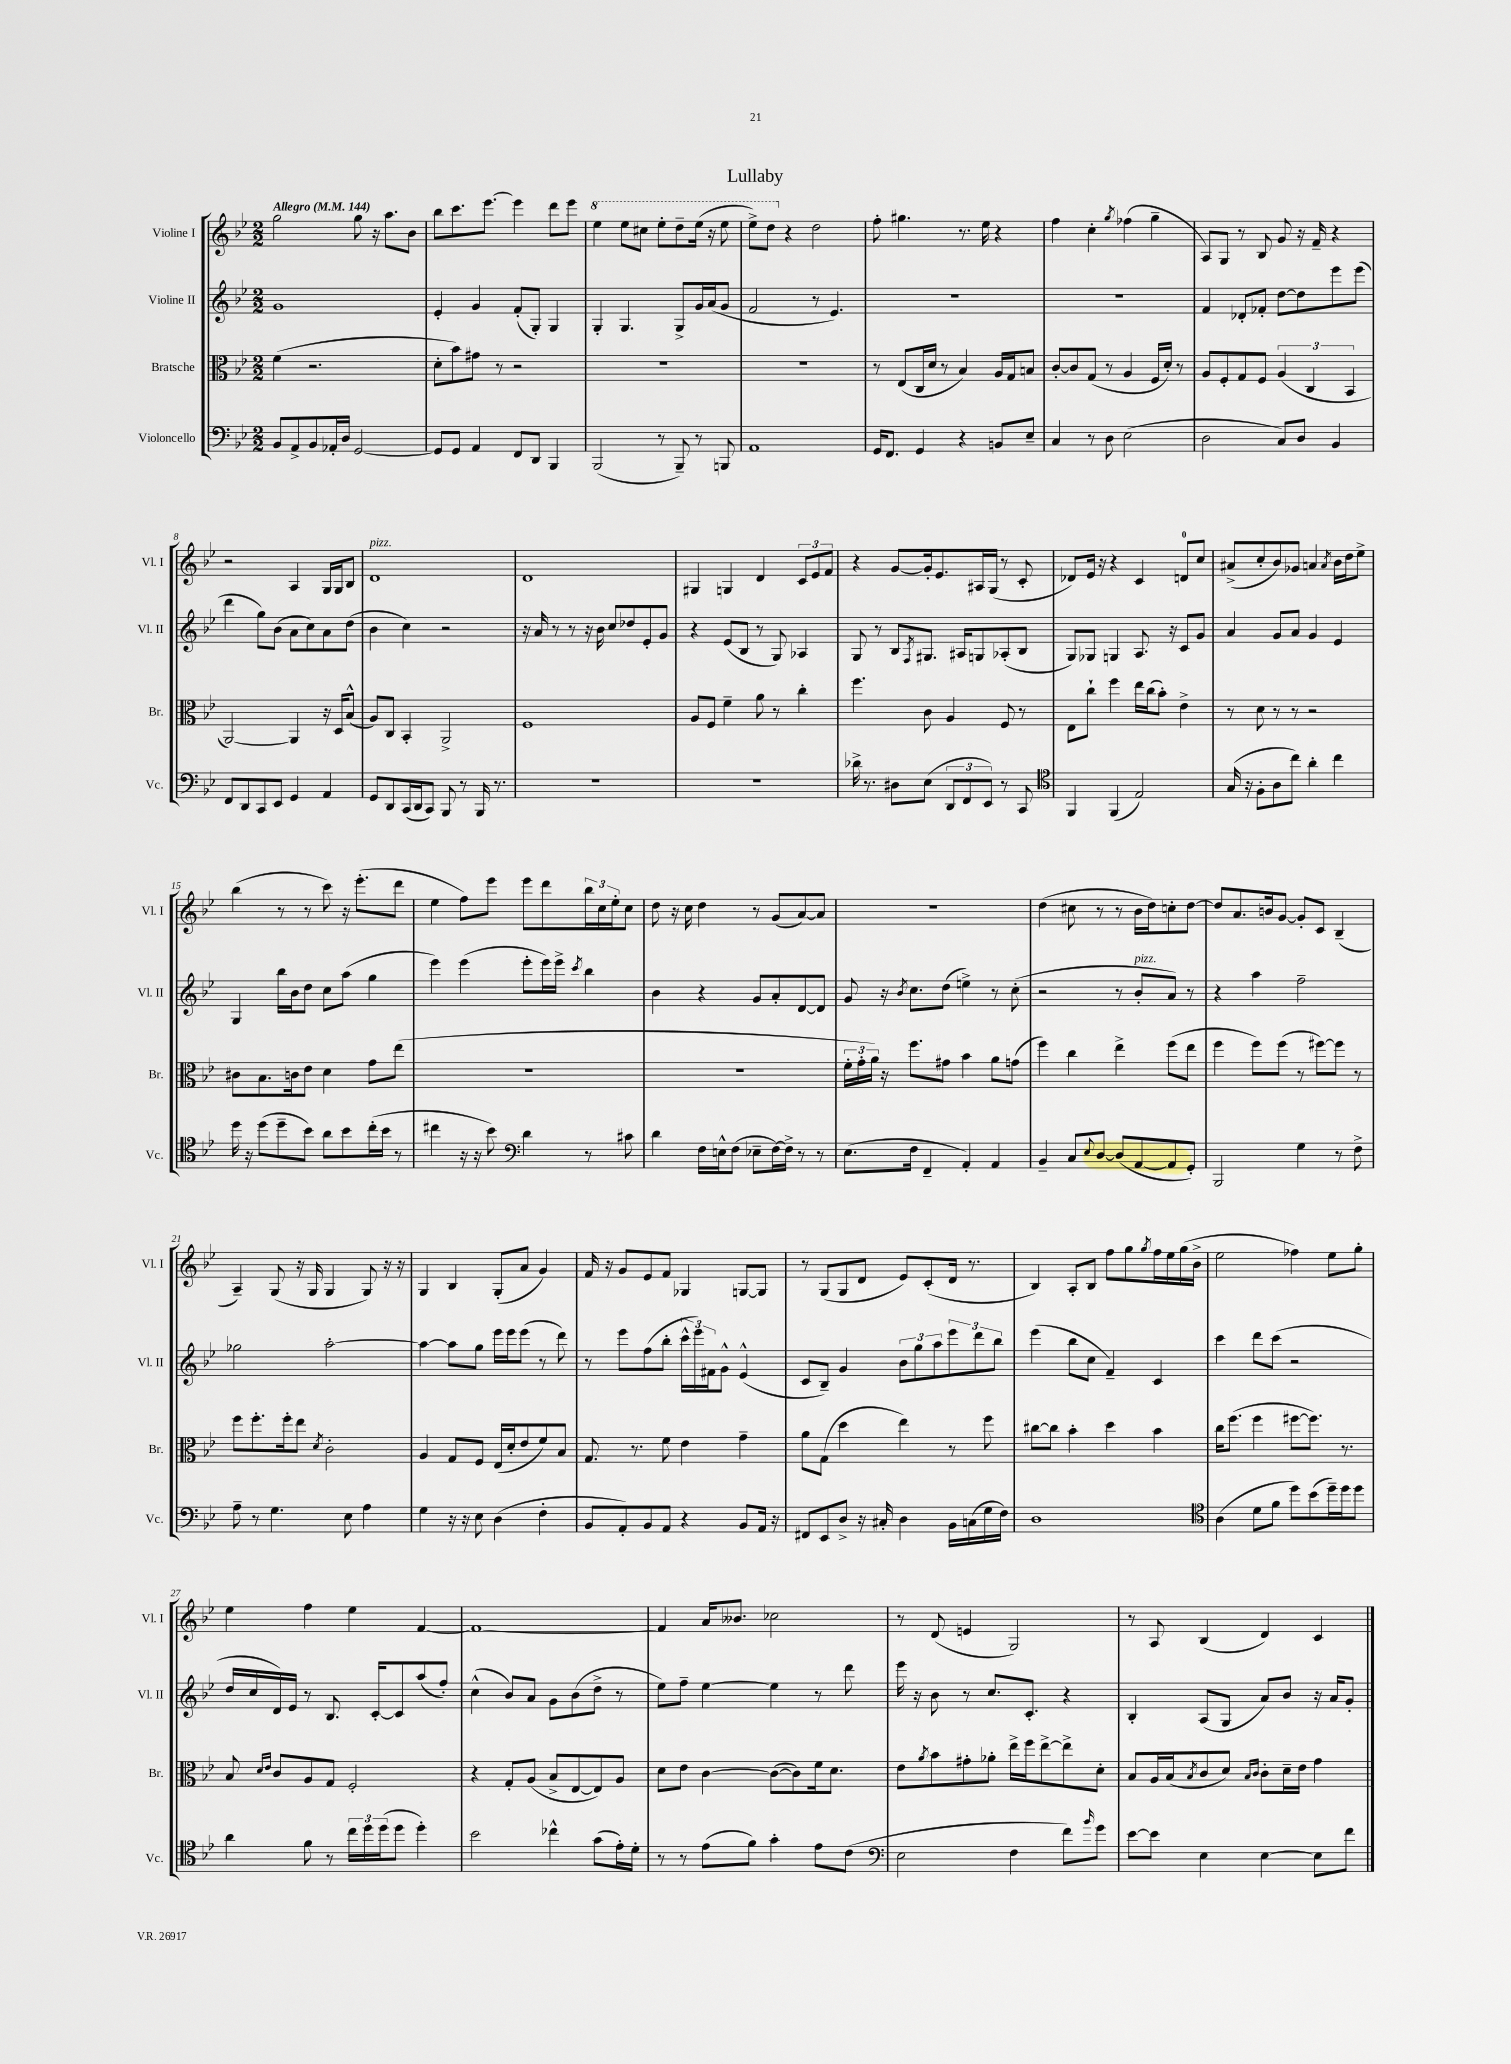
\header { title = "Lullaby" }
<<
\new StaffGroup <<
\new Staff = "s0" \with { instrumentName = "Violine I" shortInstrumentName = "Vl. I" } {
    \clef treble \key bes \major \numericTimeSignature \time 2/2 \tempo "Allegro" 4 = 144
    g''2 g''8 r16 a''8. bes'8 |
    bes''8 c'''8. ees'''8.~ ees'''4 d'''8 ees'''8 |
    \ottava #1 ees'''4 ees'''8 cis'''8 ees'''8-. d'''8-- ees'''16( r16 ees'''8 |
    ees'''8->) d'''8 \ottava #0 r4 d''2 |
    f''8-. gis''4. r8. ees''16 r4 |
    f''4 c''4-. \acciaccatura { g''8 } fes''4( g''4-- |
    a8) g8 r8 bes8 g'8 r16 f'16-- r4 |
    r2 a4 g16 g16 bes8 |
    d'1^\markup { \italic "pizz." } |
    d'1 |
    gis4 g4 d'4 \tuplet 3/2 { c'8 ees'8 f'8 } |
    r4 g'8~ g'16-. ees'8. ais16 g16( r8 c'8-. |
    des'8) ees'16 r16 r4 c'4 d'8-0 c''8 |
    ais'8->( c''8-. bes'8) ges'8 a'4 \acciaccatura { a'8 } bes'16 d''16 ees''8-> |
    bes''4( r8 r8 c'''8) r16 ees'''8.-.( d'''8 |
    ees''4 f''8) ees'''8 ees'''8 d'''8 \tuplet 3/2 { bes''16 c''16 ees''16-. } c''8 |
    d''8 r16 c''16 d''4 r8 g'8( a'8~) a'8 |
    r1 |
    d''4( cis''8 r8 r8 bes'16 d''16) c''8-. d''8~ |
    d''8 a'8. b'16 g'8~ g'8-. c'8 bes4--( |
    a4--) g8( r16 g16 g4 g8) r16 r16 |
    g4 bes4 g8-.( a'8 g'4) |
    f'16 r16 g'8 ees'8 f'8 ges4 g8~ g8 |
    r8 g8( g8 d'8 ees'8) c'8-.( d'16 r8. |
    bes4) a8-. bes8 f''8 g''8 \acciaccatura { g''8 } f''16 ees''16 g''16( bes'16-> |
    ees''2 fes''4) ees''8 g''8-. |
    ees''4 f''4 ees''4 f'4~ |
    f'1~ |
    f'4 a'16 beses'8. ces''2 |
    r8 d'8( e'4 g2) |
    r8 a8 bes4( d'4) c'4 \bar "|." |
}
\new Staff = "s1" \with { instrumentName = "Violine II" shortInstrumentName = "Vl. II" } {
    \clef treble \key bes \major \numericTimeSignature \time 2/2
    g'1 |
    ees'4-. g'4 f'8-.( g8-.) g4 |
    g4-. g4. g8-> g'16 a'16( g'8 |
    f'2 r8 ees'4.) |
    R1 |
    R1 |
    f'4 des'8-. fes'8-. d''8~ d''8 ees'''8 ees'''8( |
    d'''4 g''8) bes'8( a'8 c''8) a'8 d''8( |
    bes'4 c''4) r2 |
    r16 a'16 r8 r8 r16 bes'16 c''8 des''8 ees'8-. g'8 |
    r4 ees'8( bes8 r8 g8) aes4 |
    g8 r8 bes8 \acciaccatura { f8 } gis8. ais16 g8 aes8-.( bes8 |
    g8) ges8 g4 a8. r16 c'8 g'8 |
    a'4 g'8 a'8 g'4 ees'4 |
    g4 bes''16 bes'16 d''8 c''8 a''8( g''4 |
    ees'''4) ees'''4( ees'''8-. ees'''16) ees'''16-> \acciaccatura { c'''8 } bes''4 |
    bes'4 r4 g'8 a'8-. d'8~ d'8 |
    g'8 r16 \acciaccatura { bes'8 } c''8. d''8( e''4->) r8 c''8-.( |
    r2 r8 bes'8-.^\markup { \italic "pizz." } a'8) r8 |
    r4 a''4 f''2-- |
    ges''2 a''2~-. |
    a''4~ a''8 g''8 ees'''16 ees'''16 ees'''8( r8 d'''8) |
    r8 ees'''8 f''8( bes''8-. \tuplet 3/2 { c'''16-^ ees'''16) fis'16 } g'8-^ ees'4-^( |
    c'8 bes8--) g'4 \tuplet 3/2 { bes'8 g''8 a''8 } \tuplet 3/2 { ees'''8 d'''8 bes''8 } |
    ees'''4( bes''8 c''8 f'4--) c'4 |
    c'''4 d'''8 c'''8( r2 |
    d''16 c''16 d'16) ees'16 r8 bes8. c'16~-. c'8 a''8( f''8-.) |
    c''4-^( bes'8) a'8 g'8 bes'8( d''8-> r8 |
    ees''8) f''8-- ees''4~ ees''4 r8 d'''8 |
    ees'''16 r16 bes'8 r8 c''8. c'8.-. r4 |
    bes4-. a8( g8 a'8) bes'8 r16 a'16 g'8-. \bar "|." |
}
\new Staff = "s2" \with { instrumentName = "Bratsche" shortInstrumentName = "Br." } {
    \clef alto \key bes \major \numericTimeSignature \time 2/2
    f'4( r2. |
    d'8-. bes'8) gis'8 r8 r2 |
    R1 |
    R1 |
    r8 ees8( c16 d'16 r8 bes4) a16 g16 b8 |
    c'8~-. c'8 g8( r8 a4 f16 d'16-.) r8 |
    a8 f8-. g8 f8 \tuplet 3/2 { a4( c4 bes,4 } |
    a,2~) a,4 r16 d16 bes8-^( |
    a8) c8 bes,4-. a,2-> |
    f1 |
    a8 f8 f'4-- a'8 r8 c''4-. |
    f''4. c'8 a4 f8 r8 |
    ees8 c''8-! f''4 ees''16 c''16( bes'8-.) ees'4-> |
    r8 d'8 r8 r8 r2 |
    cis'8 bes8. c'16 ees'8 d'4 g'8 ees''8( |
    R1 |
    R1 |
    \tuplet 3/2 { f'16-. g'16-. a'16) } r16 f''8. gis'8 bes'4 a'8 g'8( |
    f''4) c''4 ees''4-> f''8( ees''8 |
    f''4 f''8) f''8( r8 fis''8~) fis''8 r8 |
    f''8 f''8.-. f''16-. ees''8 \acciaccatura { d'8 } c'2-. |
    a4 g8 f8 ees16( d'16-. ees'8 f'8) bes8 |
    g8. r8. f'8 ees'4 g'4-- |
    a'8 g8( d''4 ees''4) r8 f''8 |
    cis''8~ cis''8 bes'4-. d''4 bes'4 |
    c''16 f''8.( f''4 fis''8~ fis''8.) r8. |
    bes8 \grace { d'16 ees'16 } c'8 a8 g8 f2-. |
    r4 g8-. a8( bes8-> ees8~ ees8) a8 |
    d'8 ees'8 c'4~ c'8~( c'8) f'16 d'8. |
    ees'8 \acciaccatura { a'8 } bes'8 gis'8-. aes'8-. ees''16-> f''16 ees''8~-> ees''8-> d'8-. |
    bes8 a16 bes16( \acciaccatura { bes8 } c'8 d'8) \grace { bes16 c'16 } c'8-. d'16-- ees'16 g'4 \bar "|." |
}
\new Staff = "s3" \with { instrumentName = "Violoncello" shortInstrumentName = "Vc." } {
    \clef bass \key bes \major \numericTimeSignature \time 2/2
    bes,8 a,8-> bes,8 aes,16-. d16 g,2~ |
    g,8 g,8 a,4 f,8 d,8 bes,,4 |
    bes,,2( r8 bes,,8--) r8 b,,8 |
    a,1 |
    g,16 f,8. g,4 r4 b,8 ees8-- |
    c4 r8 d8 ees2( |
    d2 c8) d8 bes,4 |
    f,8 d,8 c,8 ees,8 g,4 a,4 |
    g,8 d,8 c,16( d,16 c,8) bes,,8 r8 bes,,16 r8. |
    R1 |
    R1 |
    des'16-> r8. dis8 ees8( \tuplet 3/2 { d,8 f,8 ees,8) } r8 c,8 |
    \clef tenor f,4 f,4( ees2) |
    g16( r16 f8-. a8 c''8) a'4-. c''4 |
    d''16 r16 d''8( d''8-- bes'8) a'8 bes'8 c''16-.( bes'16 r8 |
    cis''4 r16 r16 bes'8) \clef bass d'4 r8 cis'8 |
    d'4 f16 e16-^ f8( ees8-- f16~) f16-> r8 r8 |
    ees8.( f16 f,4-- a,4-.) a,4 |
    bes,4-- c8 \appoggiatura { ees8 } d8~ d8( a,8~ a,8 g,8-.) |
    bes,,2 g4 r8 f8-> |
    a8-- r8 g4. ees8 a4 |
    g4 r16 r16 ees8 d4( f4-. |
    bes,8 a,8-.) bes,8 a,8 r4 bes,8 a,16 r16 |
    fis,8 ees,8 d8-> r16 cis16-. d4 bes,16 c16( g16 f16) |
    d1 |
    \clef tenor a4( d'8 f'8 d''8) bes'8( d''16--) d''16 d''8 |
    a'4 f'8 r8 \tuplet 3/2 { c''16 d''16 d''16( } d''8 d''4-.) |
    bes'2 ces''4-^ g'8( ees'16-.) d'16-. |
    r8 r8 ees'8( f'8) g'4-. ees'8 c'8( |
    \clef bass ees2 f4 f'8) \grace { bes'16 } g'8 |
    ees'8~ ees'8 ees4 ees4~ ees8 f'8 \bar "|." |
}
>>
>>
